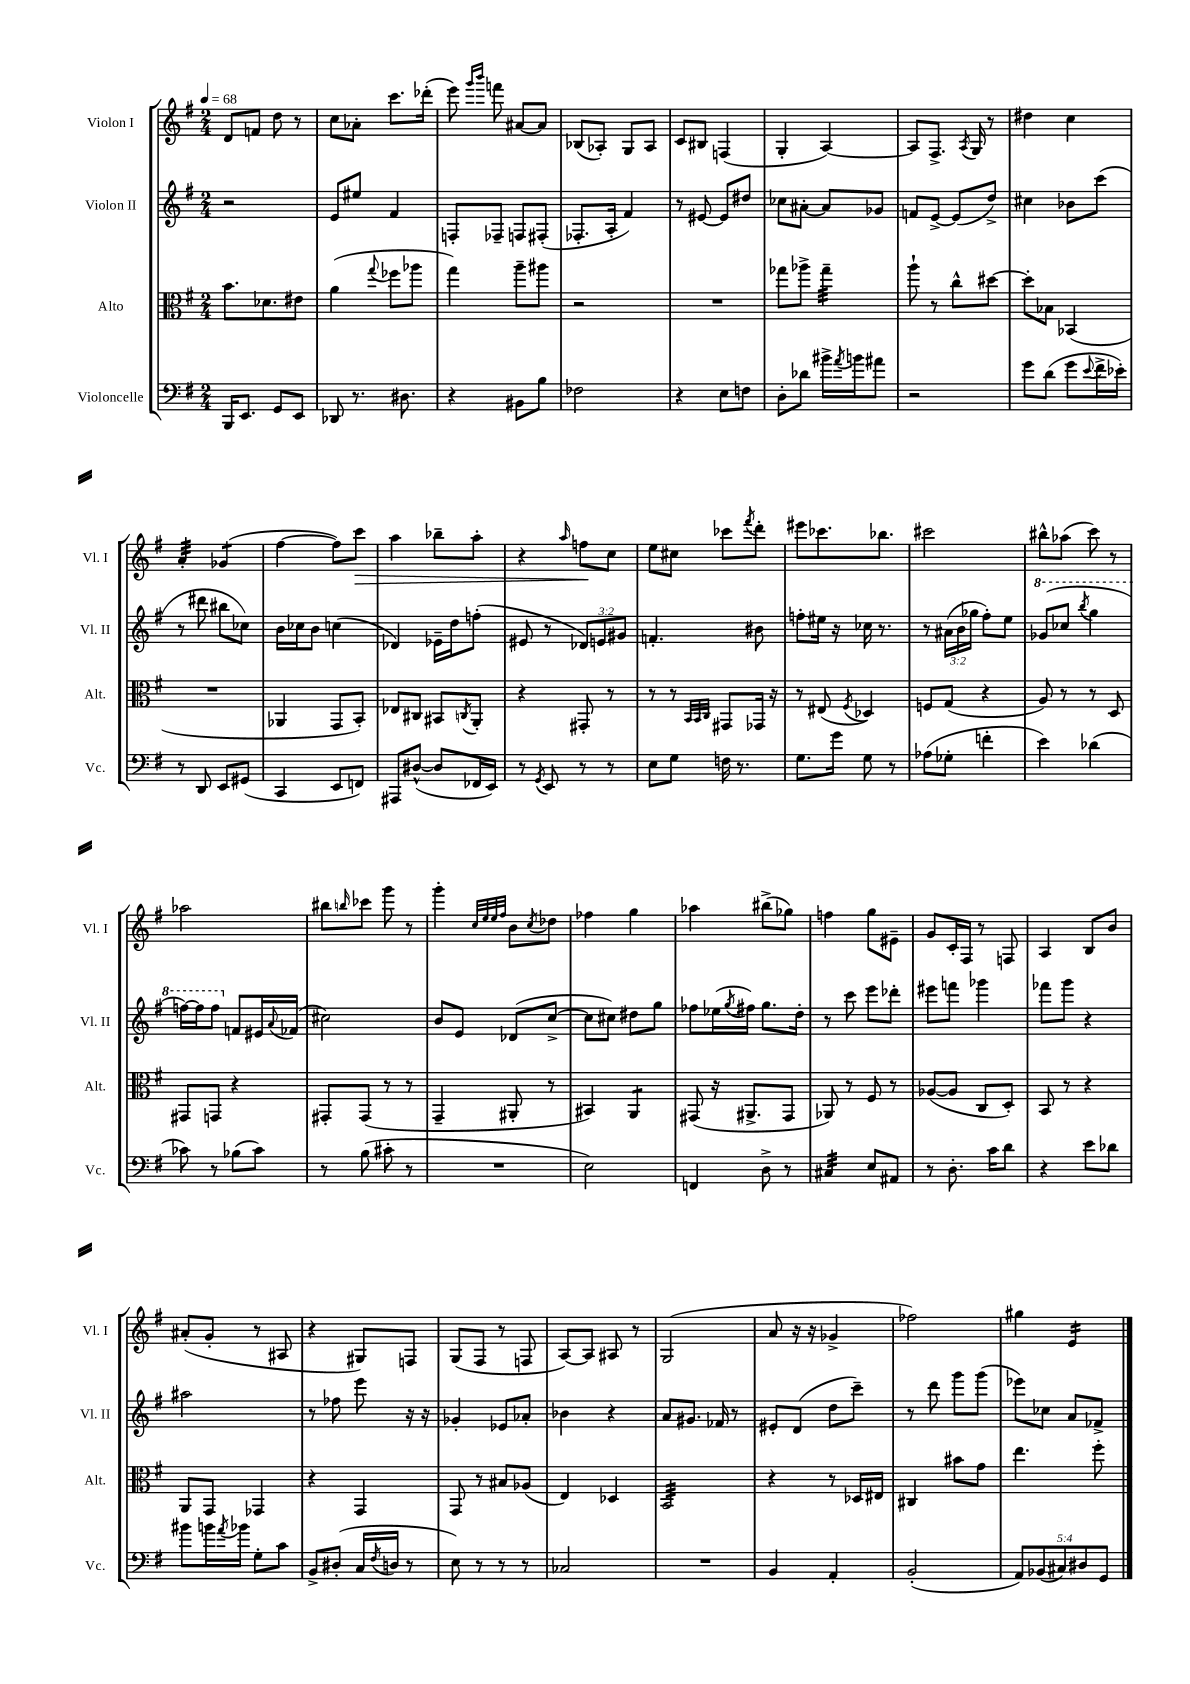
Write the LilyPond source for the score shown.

<<
\new StaffGroup <<
\new Staff = "s0" \with { instrumentName = "Violon I" shortInstrumentName = "Vl. I" } {
    \clef treble \key g \major \numericTimeSignature \time 2/4 \tempo 4 = 68
    d'8 f'8 d''8 r8 |
    c''8 aes'8-. c'''8. des'''16-.( |
    e'''8) \grace { g'''16 b'''16 } f'''8 ais'8~ ais'8 |
    bes8( aes8-.) g8 aes8 |
    c'8 bis8 f4( |
    g4-. a4~) |
    a8 fis8.-> \acciaccatura { a8 } g16 r8 |
    dis''4 c''4 |
    a'4:32-. ges'4:8( |
    fis''4~ fis''8) c'''8\> |
    a''4 bes''8-- a''8-. |
    r4 \grace { a''16 } f''8\! c''8 |
    e''8 cis''8 ces'''8 \acciaccatura { fis'''8 } d'''8-. |
    eis'''8 ces'''8. bes''8. |
    cis'''2 |
    bis''8-^ aes''8( c'''8) r8 |
    aes''2 |
    bis''8 \grace { b''16 } ces'''8 g'''8 r8 |
    g'''4-. \grace { c''32 e''32 e''32 fis''32 } b'8 \acciaccatura { c''8 } des''8 |
    fes''4 g''4 |
    aes''4 bis''8->( ges''8) |
    f''4 g''8 eis'8-- |
    g'8 c'16-. fis16 r8 f8 |
    a4 b8 b'8 |
    ais'8-.( g'8-. r8 ais8 |
    r4 gis8) f8 |
    g8( fis8 r8 f8 |
    a8~) a8 ais8 r8 |
    g2( |
    a'8 r16 r16 ges'4-> |
    fes''2) |
    gis''4 e'4:16 \bar "|." |
}
\new Staff = "s1" \with { instrumentName = "Violon II" shortInstrumentName = "Vl. II" } {
    \clef treble \key g \major \numericTimeSignature \time 2/4 \override Staff.TupletNumber.text = #tuplet-number::calc-fraction-text
    r2 |
    e'8 eis''8 fis'4 |
    f8-. fes8-- f8 fis8-.( |
    fes8.-. a16-. fis'4) |
    r8 eis'8~ eis'8 dis''8 |
    ces''8 ais'8~-. ais'8 ges'8 |
    f'8 e'8~-> e'8( d''8->) |
    cis''4 bes'8 c'''8( |
    r8 dis'''8 bis''8 ces''8) |
    b'16 ces''16 b'8 c''4( |
    des'4) ees'16-- d''16 f''8-.( |
    eis'8 r8 \tuplet 3/2 { des'8) e'8 gis'8 } |
    f'4.-. bis'8 |
    f''8-. eis''16 r16 ces''16 r8. |
    r8 \tuplet 3/2 { ais'16( b'16 ges''16 } fis''8-.) e''8 |
    \ottava #1 ges''8( ces'''8 \acciaccatura { b'''8 } g'''4 |
    f'''16~) f'''16 f'''8 \ottava #0 f'8 eis'16 \appoggiatura { a'8 } fes'16( |
    cis''2) |
    b'8 e'8 des'8( c''8~-> |
    c''8 cis''8) dis''8 g''8 |
    fes''8 ees''16( \acciaccatura { g''8 } fis''16) g''8. d''16-. |
    r8 c'''8 e'''8 des'''8-. |
    eis'''8 f'''8 ges'''4 |
    fes'''8 g'''8 r4 |
    ais''2 |
    r8 fes''8 e'''8 r16 r16 |
    ges'4-. ees'8 aes'8-. |
    bes'4 r4 |
    a'8 gis'8. fes'16 r8 |
    eis'8-. d'8( d''8 c'''8--) |
    r8 d'''8 g'''8 g'''8( |
    ees'''8) ces''8 a'8 fes'8-> \bar "|." |
}
\new Staff = "s2" \with { instrumentName = "Alto" shortInstrumentName = "Alt." } {
    \clef alto \key g \major \numericTimeSignature \time 2/4
    b'8. des'8. eis'8 |
    a'4( \appoggiatura { g''8 } fes''8 aes''8 |
    g''4) a''8-- ais''8 |
    r2 |
    R2 |
    ges''8 aes''8-> ges''4:32-- |
    a''8-! r8 c''8-^ dis''8~ |
    dis''8-. bes8 bes,4( |
    R2 |
    aes,4 g,8 b,8-.) |
    ees8 cis8 bis,8 \acciaccatura { c8 } a,8-. |
    r4 gis,8-. r8 |
    r8 r8 \grace { b,32 b,32 c32 } gis,8 ges,16 r16 |
    r8 eis8( \acciaccatura { fis8 } des4) |
    f8 g8( r4 |
    a8) r8 r8 d8 |
    gis,8 g,8 r4 |
    gis,8-. gis,8( r8 r8 |
    g,4-- ais,8-. r8 |
    bis,4) a,4:8 |
    gis,8( r16 ais,8.-> gis,8 |
    aes,8) r8 fis8 r8 |
    aes8~( aes8 c8 d8-.) |
    b,8 r8 r4 |
    a,8 g,8 ges,4 |
    r4 g,4 |
    g,8 r8 bis8 aes8( |
    e4) des4 |
    b,2:32 |
    r4 r8 des16 eis16 |
    cis4 bis'8 g'8 |
    e''4. fis''8-. \bar "|." |
}
\new Staff = "s3" \with { instrumentName = "Violoncelle" shortInstrumentName = "Vc." } {
    \clef bass \key g \major \numericTimeSignature \time 2/4 \override Staff.TupletNumber.text = #tuplet-number::calc-fraction-text
    b,,16 e,8. g,8 e,8 |
    des,8 r8. dis8. |
    r4 bis,8 b8 |
    fes2 |
    r4 e8 f8 |
    d8-. des'8 bis'16-> \acciaccatura { a'8 } b'16 ais'8 |
    r2 |
    g'8 d'8( g'8 \appoggiatura { e'8 } fis'16-> ees'16-.) |
    r8 d,8 e,8 gis,8( |
    c,4 e,8 f,8) |
    ais,,8 dis8~-^( dis8 fes,16 e,16) |
    r8 \acciaccatura { g,8 } e,8 r8 r8 |
    e8 g8 f16 r8. |
    g8. g'16 g8 r8 |
    aes8( ges8-. f'4-. |
    e'4) des'4( |
    ces'8) r8 bes8( ces'8) |
    r8 b8( cis'8-. r8 |
    R2 |
    e2) |
    f,4 d8-> r8 |
    cis4:32 e8 ais,8 |
    r8 d8.-. c'16 d'8 |
    r4 e'8 des'8 |
    bis'8 b'16 \acciaccatura { a'8 } bes'16 g8-. c'8 |
    b,8-> dis8-.( c16 \acciaccatura { fis8 } d16 r8 |
    e8) r8 r8 r8 |
    ces2 |
    R2 |
    b,4 a,4-. |
    b,2-.( |
    \tuplet 5/4 { a,8) bes,8( cis8) dis8 g,8 } \bar "|." |
}
>>
>>
\layout { \context { \Score \remove "Bar_number_engraver" } }
